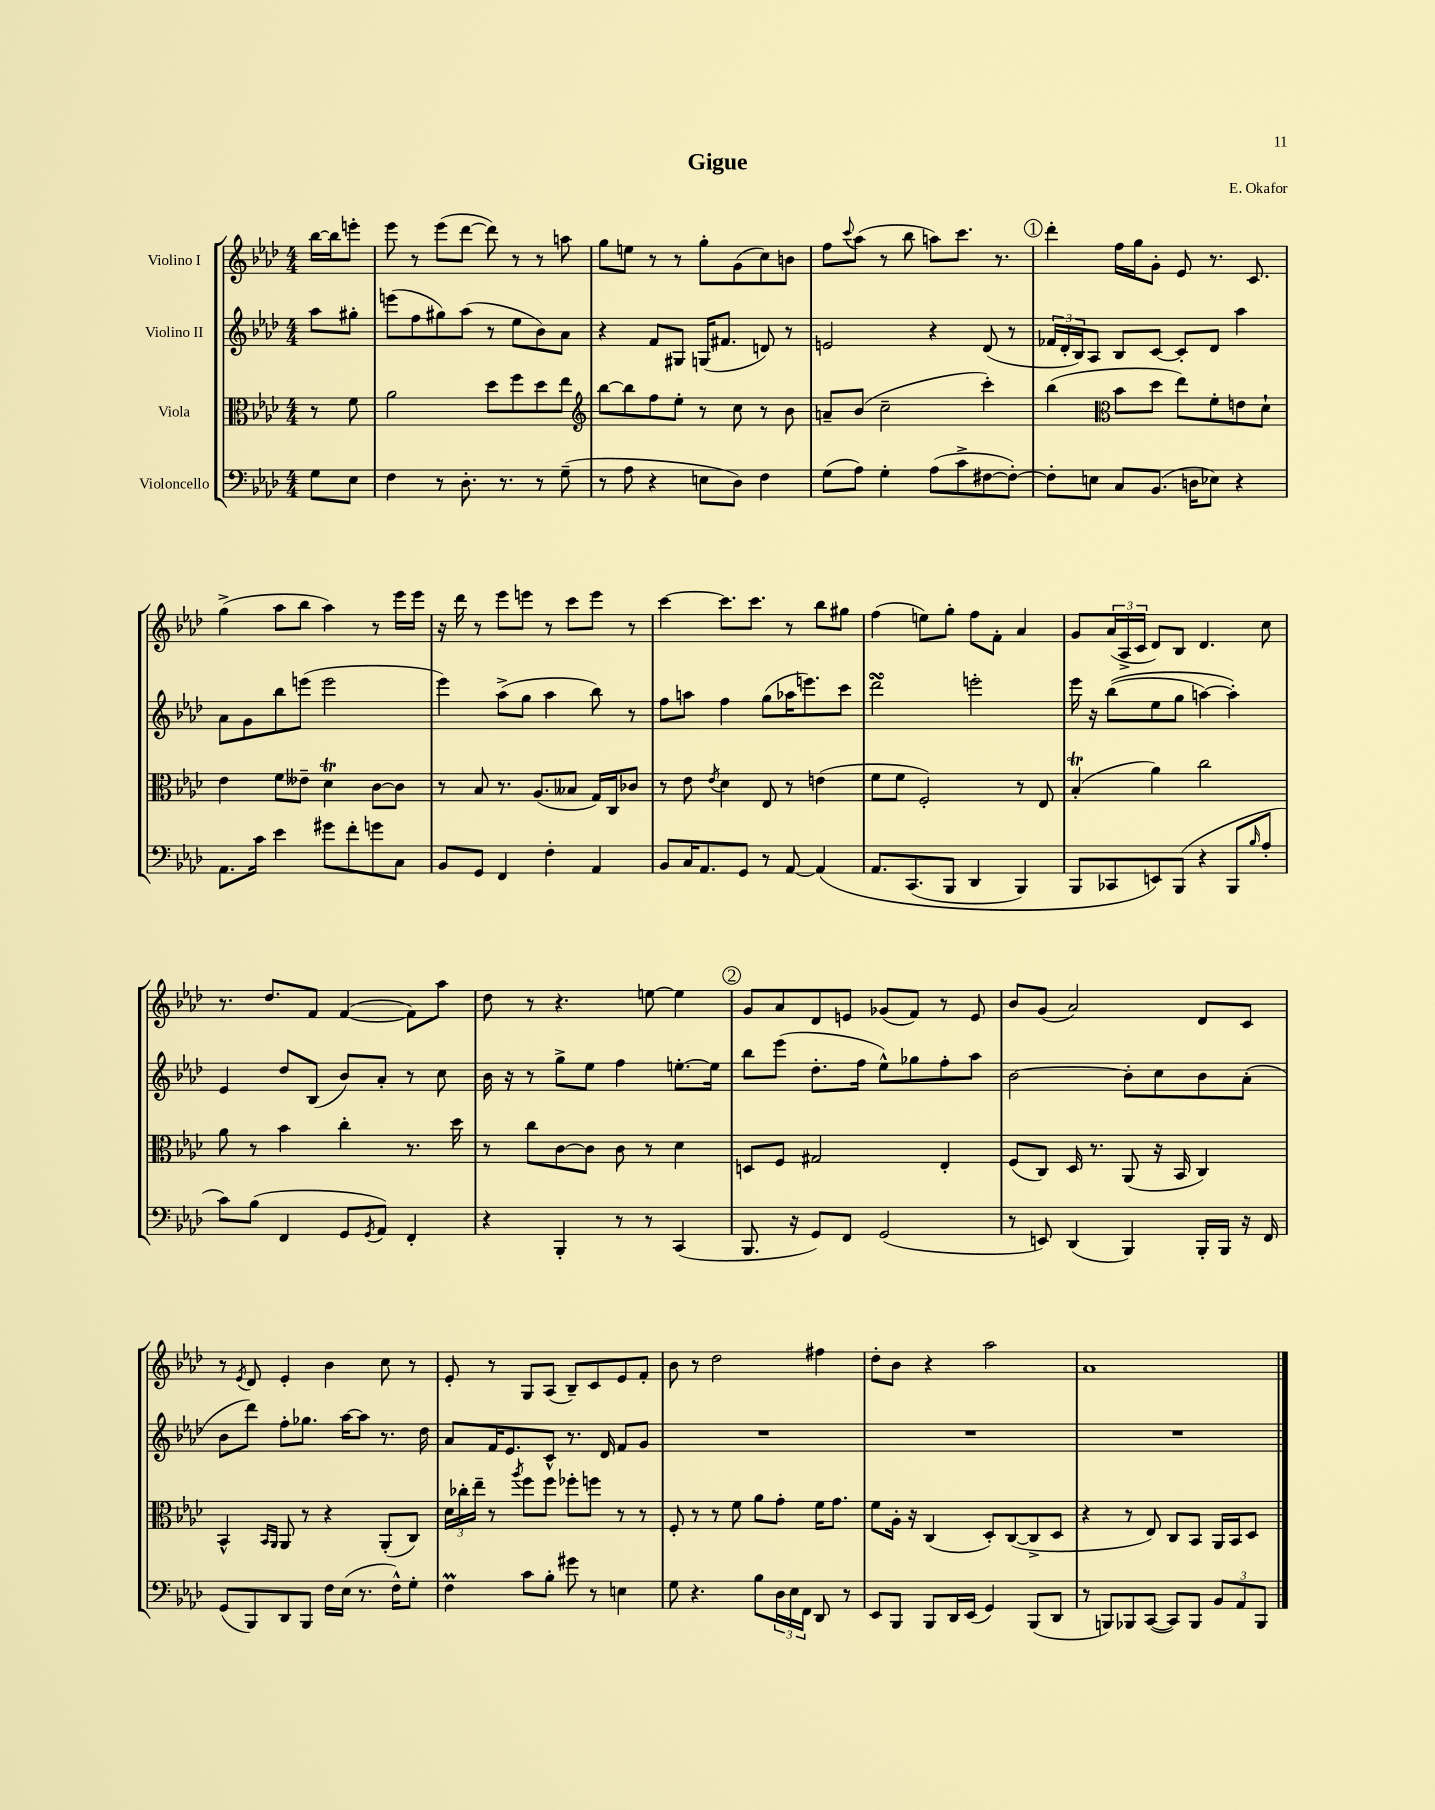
\header { title = "Gigue" composer = "E. Okafor" }
<<
\new StaffGroup <<
\new Staff = "s0" \with { instrumentName = "Violino I" } {
    \clef treble \key aes \major \numericTimeSignature \time 4/4 \partial 4
    bes''16~ bes''16 e'''8-. |
    ees'''8 r8 ees'''8( des'''8~ des'''8) r8 r8 a''8 |
    g''8 e''8 r8 r8 g''8-. g'8( c''8) b'8 |
    f''8 \appoggiatura { c'''8 } aes''8( r8 bes''8 a''8) c'''8. r8. |
    \mark \markup { \circle "1" } des'''4-. f''16 g''16 g'8-. ees'8 r8. c'8. |
    g''4->( aes''8 bes''8 aes''4) r8 ees'''16 ees'''16 |
    r16 des'''16 r8 ees'''8 e'''8 r8 c'''8 e'''8 r8 |
    c'''4~ c'''8. c'''8. r8 bes''8 gis''8 |
    f''4( e''8) g''8-. f''8 f'8-. aes'4 |
    g'8 \tuplet 3/2 { aes'16( aes16-> c'16 } des'8) bes8 des'4. c''8 |
    r8. des''8. f'8 f'4~( f'8) aes''8 |
    des''8 r8 r4. e''8~ e''4 |
    \mark \markup { \circle "2" } g'8 aes'8 des'8 e'8 ges'8( f'8) r8 e'8 |
    bes'8 g'8( aes'2) des'8 c'8 |
    r8 \acciaccatura { ees'8 } des'8 ees'4-. bes'4 c''8 r8 |
    ees'8-. r8 g8 aes8( bes8--) c'8 ees'8 f'8-. |
    bes'8 r8 des''2 fis''4 |
    des''8-. bes'8 r4 aes''2 |
    aes'1 \bar "|." |
}
\new Staff = "s1" \with { instrumentName = "Violino II" } {
    \clef treble \key aes \major \numericTimeSignature \time 4/4 \partial 4
    aes''8 gis''8-. |
    e'''8( f''8 gis''8) aes''8( r8 ees''8 bes'8) aes'8 |
    r4 f'8 gis8 g16( fis'8. d'8) r8 |
    e'2 r4 des'8( r8 |
    \mark \markup { \circle "1" } \tuplet 3/2 { fes'16 des'16-. bes16) } aes8 bes8 c'8~ c'8-. des'8 aes''4 |
    aes'8 g'8 bes''8 e'''8( e'''2 |
    ees'''4) aes''8->( g''8 aes''4 bes''8) r8 |
    f''8 a''8 f''4 g''8( aes''16 e'''8.) c'''8 |
    des'''2\turn e'''2-. |
    ees'''16 r16 bes''8(\( ees''8 g''8 a''4~) a''4-.\) |
    ees'4 des''8 bes8( bes'8) aes'8-. r8 c''8 |
    bes'16 r16 r8 g''8-> ees''8 f''4 e''8.~-. e''16 |
    \mark \markup { \circle "2" } bes''8 ees'''8( des''8.-. f''16 ees''8-^) ges''8 f''8-. aes''8 |
    bes'2~ bes'8-. c''8 bes'8 aes'8-.( |
    bes'8 des'''8) f''8-. ges''8. aes''16~ aes''8 r8. des''16 |
    aes'8 f'16 ees'8. c'8-^ r8. des'16 f'8 g'8 |
    R1 |
    R1 |
    R1 \bar "|." |
}
\new Staff = "s2" \with { instrumentName = "Viola" } {
    \clef alto \key aes \major \numericTimeSignature \time 4/4 \partial 4
    r8 f'8 |
    aes'2 des''8 f''8 des''8 ees''8 |
    \clef treble bes''8~ bes''8 f''8 ees''8-. r8 c''8 r8 bes'8 |
    a'8-- bes'8( c''2-- c'''4-.) |
    \mark \markup { \circle "1" } bes''4( \clef alto bes'8 des''8 ees''8) f'8-. e'8 des'8-! |
    ees'4 f'8 eeses'8-- des'4\trill c'8~ c'8 |
    r8 bes8 r8. aes8.( beses8 g16) c16 ces'8 |
    r8 ees'8 \acciaccatura { ees'8 } des'4 ees8 r8 e'4( |
    f'8 f'8 f2-.) r8 ees8 |
    bes4-.\trill( aes'4) c''2 |
    aes'8 r8 bes'4 c''4-. r8. des''16 |
    r8 c''8 c'8~ c'8 c'8 r8 des'4 |
    \mark \markup { \circle "2" } d8 f8 gis2 ees4-. |
    f8( c8) des16 r8. aes,8( r16 bes,16 c4) |
    bes,4-^ \grace { bes,16 aes,16 } aes,8 r8 r4 aes,8-.( c8) |
    \tuplet 3/2 { des'16 ces''16-. ees''16-- } r8 \acciaccatura { aes''8 } f''8 f''8 fes''8-. f''8 r8 r8 |
    f8-. r8 r8 f'8 aes'8 g'8-. f'16 g'8. |
    f'8 aes16-. r16 c4( des8-.) c8~( c8-> des8 |
    r4 r8 ees8) c8 bes,8 aes,16 bes,16 des8 \bar "|." |
}
\new Staff = "s3" \with { instrumentName = "Violoncello" } {
    \clef bass \key aes \major \numericTimeSignature \time 4/4 \partial 4
    g8 ees8 |
    f4 r8 des8.-. r8. r8 g8--( |
    r8 aes8 r4 e8 des8) f4 |
    g8( aes8) g4-. aes8( c'8-> fis8~ fis8~-.) |
    \mark \markup { \circle "1" } fis8-. e8 c8 bes,8.( d16 ees8) r4 |
    aes,8. c'16 ees'4 gis'8 f'8-. g'8 c8 |
    bes,8 g,8 f,4 f4-. aes,4 |
    bes,8 c16 aes,8. g,8 r8 aes,8~ aes,4\( |
    aes,8. c,8.( bes,,8 des,4 bes,,4) |
    bes,,8 ces,8 e,8\) bes,,8( r4 bes,,8 \grace { bes16 } aes8-. |
    c'8) bes8( f,4 g,8 \acciaccatura { g,8 } aes,8) f,4-. |
    r4 bes,,4-. r8 r8 c,4( |
    \mark \markup { \circle "2" } bes,,8. r16 g,8) f,8 g,2( |
    r8 e,8) des,4( bes,,4) bes,,16-. bes,,16 r16 f,16 |
    g,8( bes,,8) des,8 bes,,8 f16 ees16( r8. f16-^) g8-. |
    f4\prall c'8 bes8-. gis'8 r8 e4 |
    g8 r4. bes8 \tuplet 3/2 { des16 ees16 f,16 } des,8 r8 |
    ees,8 bes,,8 bes,,8 des,16 ees,16( g,4) bes,,8( des,8 |
    r8 b,,8) bes,,8 c,8~( c,8) bes,,8 \tuplet 3/2 { bes,8 aes,8 bes,,8 } \bar "|." |
}
>>
>>
\layout { \context { \Score \remove "Bar_number_engraver" } }
